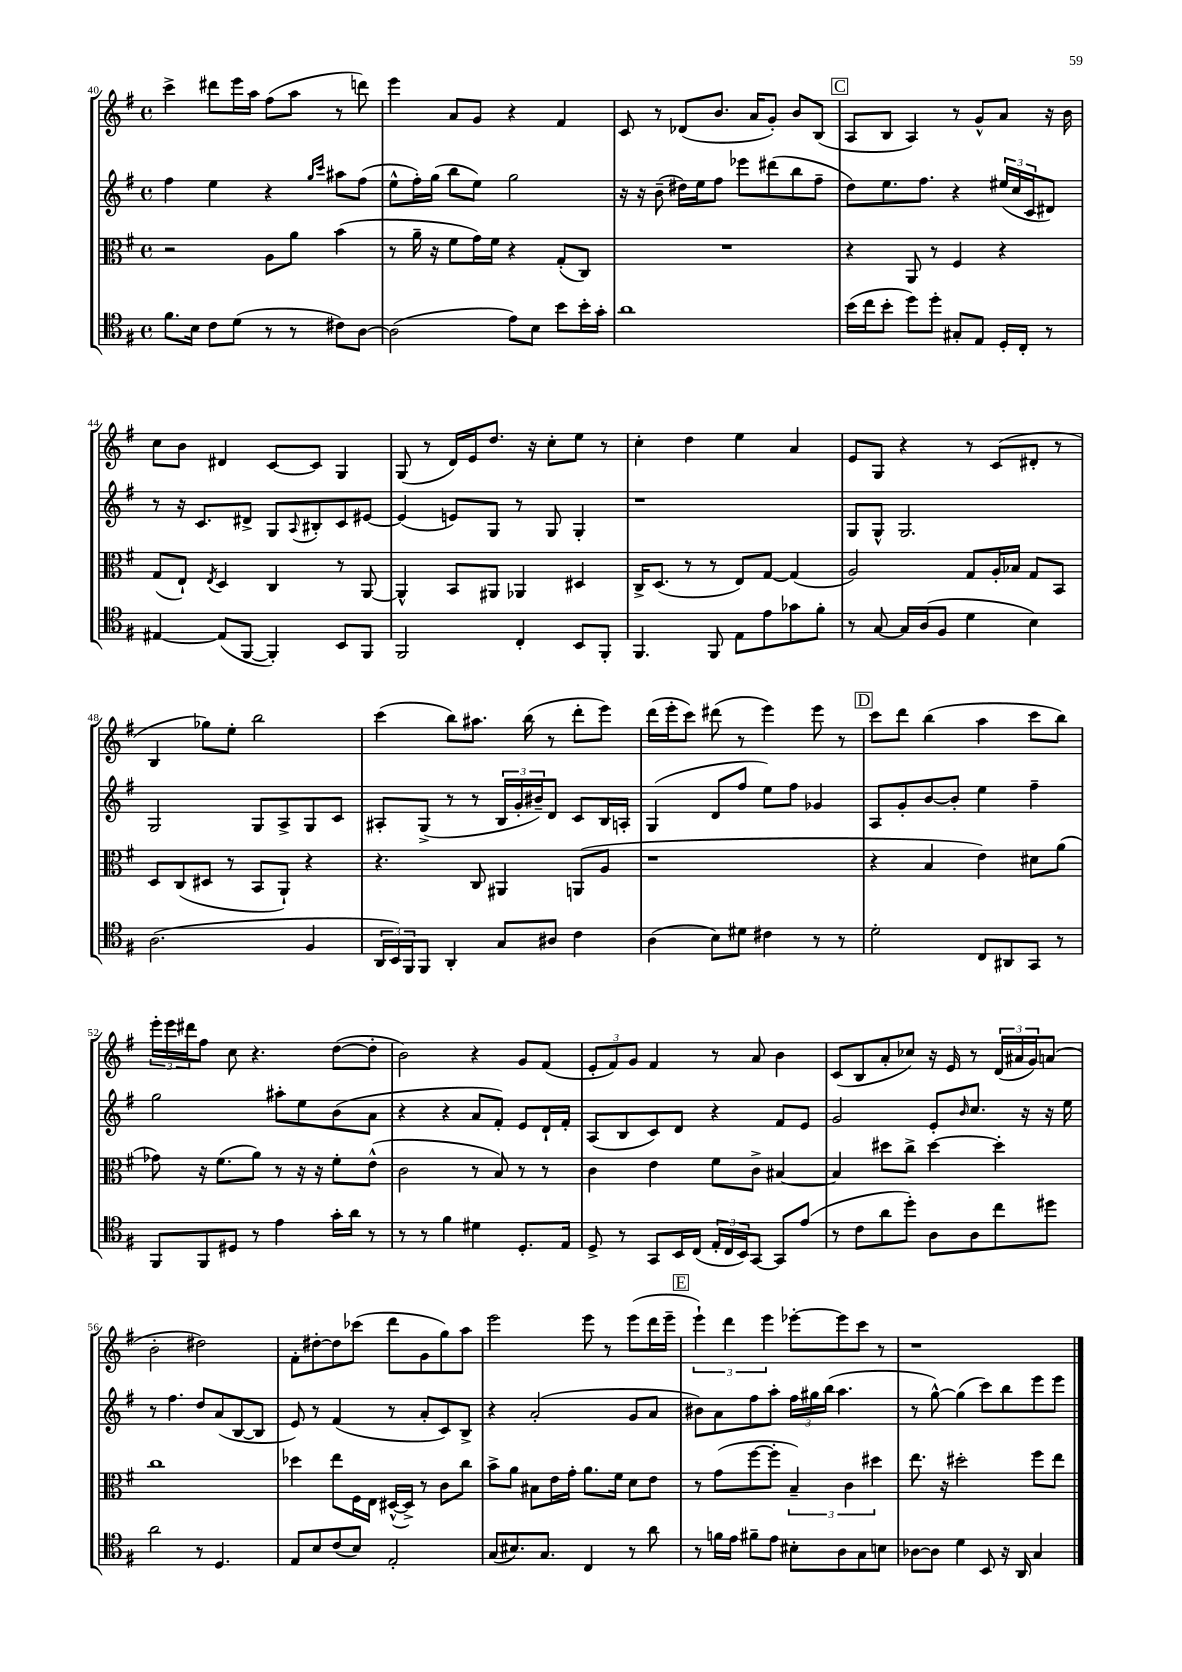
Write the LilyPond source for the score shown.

<<
\new StaffGroup <<
\new Staff = "s0" {
    \clef treble \key g \major \defaultTimeSignature \time 4/4
    c'''4-> dis'''8 e'''16 a''16 fis''8( a''8 r8 d'''8) |
    e'''4 a'8 g'8 r4 fis'4 |
    c'8 r8 des'8( b'8. a'16 g'8-.) b'8 b8( |
    \mark \markup { \box "C" } a8 b8 a4) r8 g'8-^ a'8 r16 b'16 |
    c''8 b'8 dis'4 c'8~ c'8 g4 |
    g8( r8 d'16) e'16 d''8. r16 c''8-. e''8 r8 |
    c''4-. d''4 e''4 a'4 |
    e'8 g8 r4 r8 c'8( dis'8-. r8 |
    b4 ges''8) e''8-. b''2 |
    c'''4( b''8) ais''8. b''16( r8 d'''8-. e'''8) |
    d'''16( e'''16-. c'''8) dis'''8( r8 e'''4) e'''8 r8 |
    \mark \markup { \box "D" } c'''8 d'''8 b''4( a''4 c'''8 b''8) |
    \tuplet 3/2 { e'''16-. e'''16 dis'''16 } fis''8 c''8 r4. d''8~( d''8-. |
    b'2) r4 g'8 fis'8( |
    \tuplet 3/2 { e'8-. fis'8) g'8 } fis'4 r8 a'8 b'4 |
    c'8( b8 a'8-. ces''8) r16 e'16 r8 \tuplet 3/2 { d'16( ais'16 g'16) } a'8( |
    b'2-. dis''2) |
    fis'8-. dis''8~-. dis''8 ces'''8( d'''8 g'8 g''8) a''8 |
    e'''2 e'''8 r8 e'''8( d'''16 e'''16-- |
    \mark \markup { \box "E" } \tuplet 3/2 { e'''4-!) d'''4 e'''4 } ees'''8~-. ees'''8 c'''8 r8 |
    r1 \bar "|." |
}
\new Staff = "s1" {
    \clef treble \key g \major \defaultTimeSignature \time 4/4
    fis''4 e''4 r4 \grace { g''16 c'''16 } ais''8 fis''8( |
    e''8-^ fis''16-.) g''16( b''8 e''8) g''2 |
    r16 r16 b'8--( dis''16) e''16 fis''8 ees'''8 dis'''8( b''8 fis''8-- |
    \mark \markup { \box "C" } d''8) e''8. fis''8. r4 \tuplet 3/2 { eis''16( c''16 c'16 } dis'8) |
    r8 r16 c'8. dis'8-> g8 \appoggiatura { a8 } bis8-. c'8 eis'8~ |
    eis'4( e'8) g8 r8 g8 g4-. |
    r1 |
    g8 g8-^ g2. |
    g2 g8 a8-> g8 c'8 |
    ais8-. g8->( r8 r8 \tuplet 3/2 { b16 g'16-. bis'16--) } d'8 c'8 b16 a16-. |
    g4( d'8 fis''8 e''8) fis''8 ges'4 |
    \mark \markup { \box "D" } a8 g'8-. b'8~ b'8-. e''4 fis''4-- |
    g''2 ais''8-. e''8 b'8( a'8 |
    r4 r4 a'8 fis'8-.) e'8 d'16-! fis'16-. |
    a8( b8 c'8) d'8 r4 fis'8 e'8 |
    g'2 e'8-. \grace { b'16 } c''8. r16 r16 e''16 |
    r8 fis''4. d''8 a'8( b8~ b8 |
    e'8) r8 fis'4( r8 a'8-. c'8) b8-> |
    r4 a'2-.( g'8 a'8 |
    \mark \markup { \box "E" } bis'8) a'8 fis''8 a''8-. \tuplet 3/2 { fis''16 gis''16 b''16( } a''4. |
    r8 g''8~-^) g''4( c'''8) b''8 e'''8 e'''8 \bar "|." |
}
\new Staff = "s2" {
    \clef alto \key g \major \defaultTimeSignature \time 4/4
    r2 a8 a'8 b'4( |
    r8 a'16-- r16 fis'8 g'16) fis'16 r4 g8-.( c8) |
    R1 |
    \mark \markup { \box "C" } r4 a,8 r8 fis4 r4 |
    g8( e8-!) \acciaccatura { e8 } d4 c4 r8 a,8~ |
    a,4-^ b,8 ais,8 aes,4 dis4 |
    c16-> d8.( r8 r8 e8) g8~ g4( |
    a2) g8 a16-. bes16 g8 b,8 |
    d8 c8( dis8 r8 b,8 a,8-!) r4 |
    r4. c8 ais,4 a,8( a8 |
    r1 |
    \mark \markup { \box "D" } r4 b4 e'4) dis'8 a'8( |
    ges'8) r16 fis'8.( a'8) r8 r16 r16 fis'8-. e'8-^( |
    c'2 r8 b8) r8 r8 |
    c'4 e'4 fis'8 c'8-> bis4~ |
    bis4 dis''8 c''8-> dis''4~ dis''4-. |
    c''1 |
    des''4 e''8 fis16 e16 dis16~-^( dis16->) r8 c'8 c''8 |
    b'8-> a'8 bis8 e'16 g'16-. a'8. fis'16 d'8 e'8 |
    \mark \markup { \box "E" } r8 g'8( fis''8~ fis''8-. \tuplet 3/2 { b4--) c'4 dis''4 } |
    e''8. r16 dis''2-. fis''8 e''8 \bar "|." |
}
\new Staff = "s3" {
    \clef tenor \key g \major \defaultTimeSignature \time 4/4
    fis'8. b16 c'8 d'8( r8 r8 cis'8) a8~ |
    a2( e'8) b8 b'8 b'16-. g'16-. |
    a'1 |
    \mark \markup { \box "C" } b'16( c''16 b'8-. d''8) d''8-. gis8-. e8 d16-. c16-. r8 |
    eis4~ eis8( fis,8~ fis,4-.) b,8 fis,8 |
    fis,2 c4-. b,8 fis,8-. |
    fis,4. fis,8 e8 e'8 ges'8 fis'8-. |
    r8 g8~ g16 a16( fis8 d'4 b4) |
    a2.( fis4 |
    \tuplet 3/2 { a,16 b,16) fis,16 } fis,8 a,4-. g8 ais8 c'4 |
    a4( b8) dis'8 cis'4 r8 r8 |
    \mark \markup { \box "D" } d'2-. c8 ais,8 g,8 r8 |
    fis,8 fis,8 dis8 r8 e'4 g'16-. a'16 r8 |
    r8 r8 fis'4 dis'4 d8.-. e16 |
    d8-> r8 g,8 b,16 c16( \tuplet 3/2 { e16-. c16 b,16) } g,8~ g,8 e'8( |
    r8 c'8 a'8 d''8-.) a8 a8 c''8 dis''8 |
    a'2 r8 d4. |
    e8 b8 c'8( b8) e2-. |
    g8( bis8.) g8. c4 r8 a'8 |
    \mark \markup { \box "E" } r8 f'16 e'16 fis'8-- e'8 bis8-. a8 g8 b8 |
    aes8~ aes8 d'4 b,8 r16 a,16 g4 \bar "|." |
}
>>
>>
\layout { \context { \Score currentBarNumber = #40 } }
